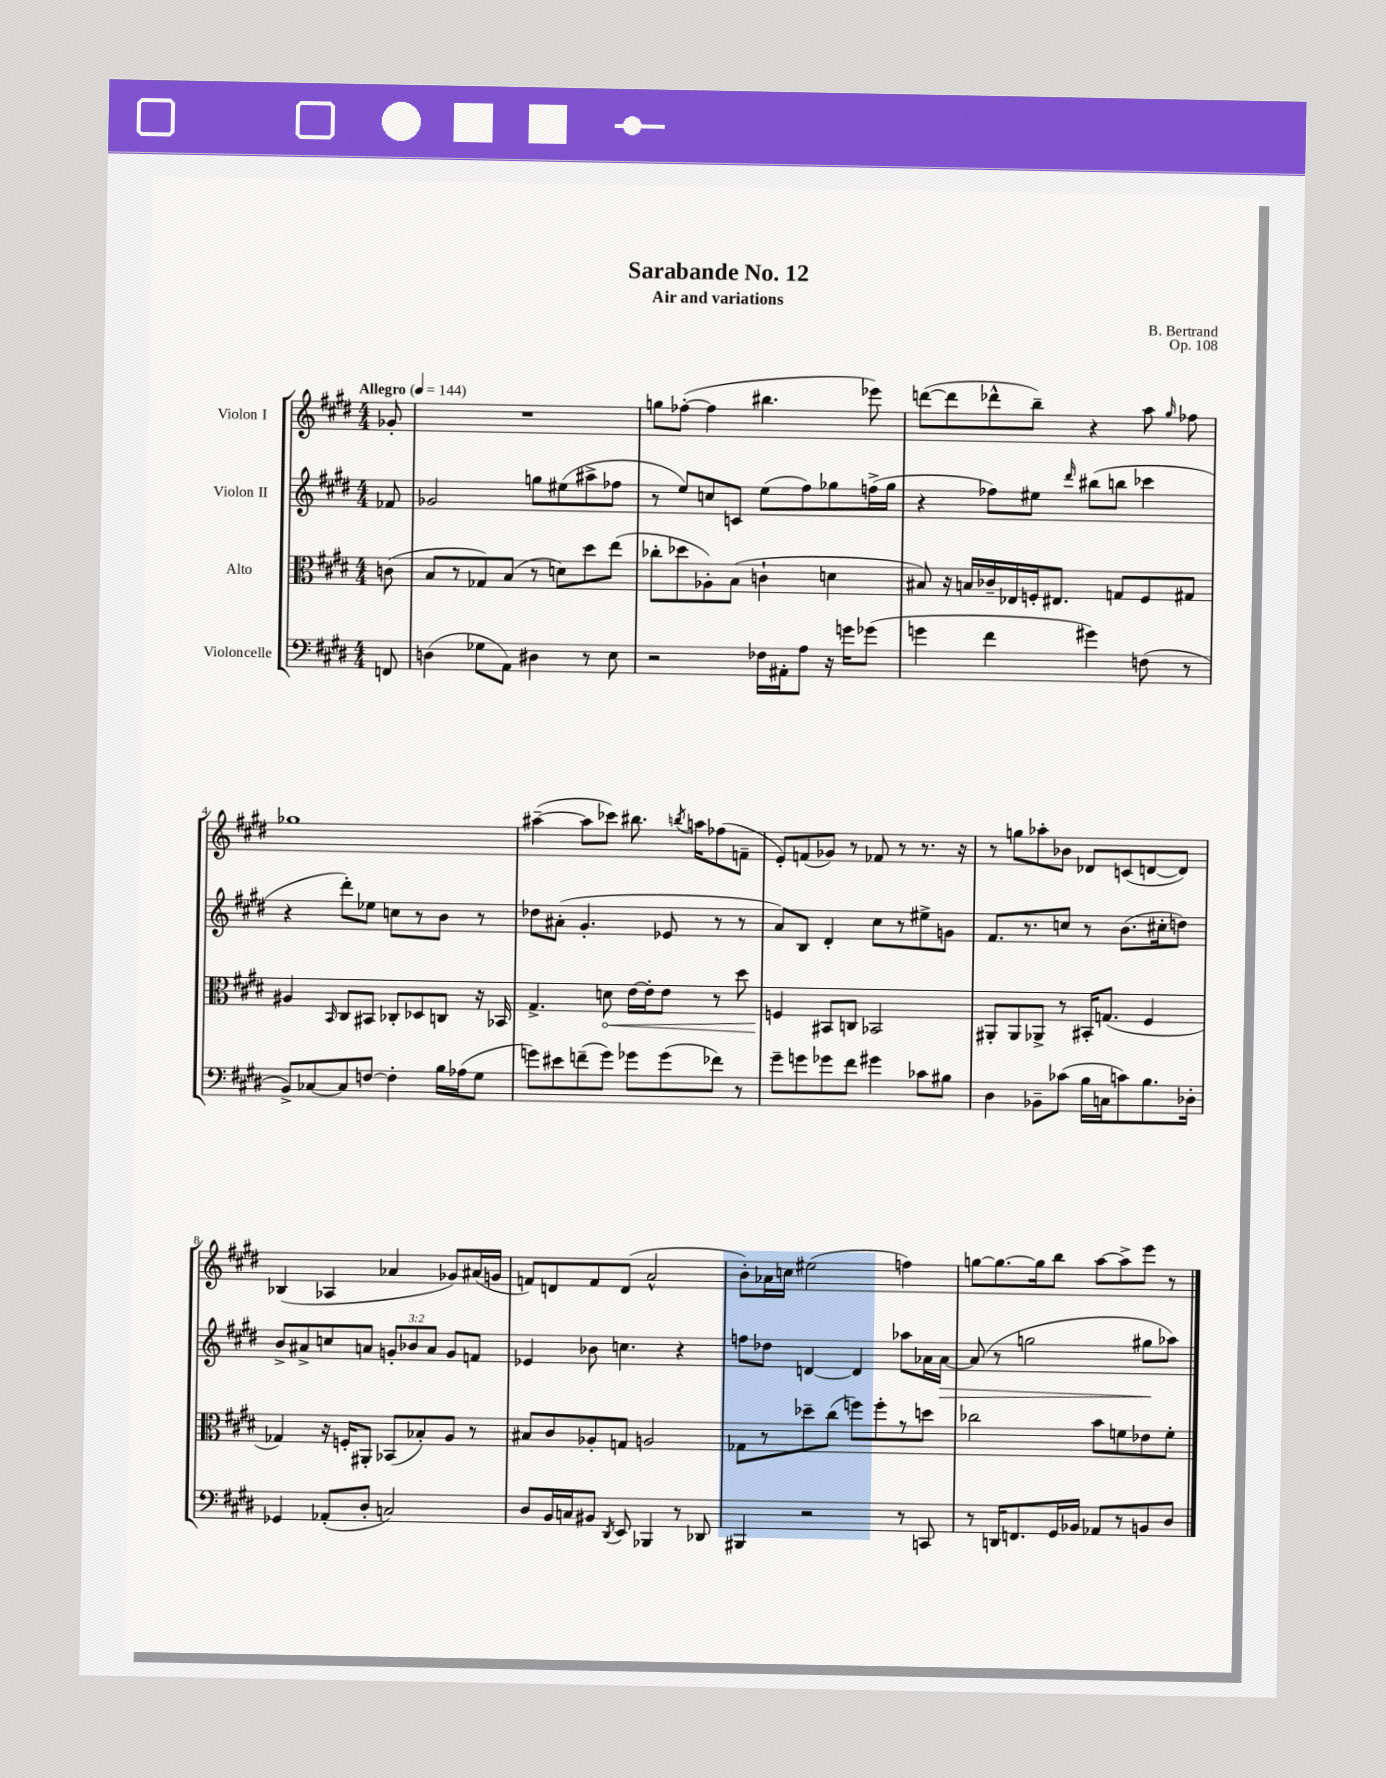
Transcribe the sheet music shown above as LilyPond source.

\header { title = "Sarabande No. 12" composer = "B. Bertrand" subtitle = "Air and variations" opus = "Op. 108" }
<<
\new StaffGroup <<
\new Staff = "s0" \with { instrumentName = "Violon I" } {
    \clef treble \key e \major \numericTimeSignature \time 4/4 \partial 8 \tempo "Allegro" 4 = 144
    \autoBeamOff ges'8-. |
    R1 |
    g''8[ fes''8]~-.( fes''4 bis''4. ees'''8) |
    d'''8[~( d'''8 des'''8-^ b''8]--) r4 a''8 \grace { gis''16 } fes''8 |
    ges''1 |
    ais''4~--( ais''8[ ces'''8]) bis''8. \acciaccatura { b''8 } a''16[ fes''8( f'8]-- |
    e'8[-.) f'8( ges'8]) r8 fes'8 r8 r8. r16 |
    r8 g''8[ aes''8-. bes'8] des'8[ c'8( d'8~ d'8]) |
    bes4( aes4 aes'4 ges'8[) ais'16( g'16] |
    f'8[) d'8 f'8 d'8]( a'2-^ |
    b'8[-.) aes'16 c''16] eis''2( f''4) |
    g''8[~ g''8.~ g''16 b''8] a''8[~ a''8-> e'''8] r8 \bar "|." |
}
\new Staff = "s1" \with { instrumentName = "Violon II" } {
    \clef treble \key e \major \numericTimeSignature \time 4/4 \override Staff.TupletNumber.text = #tuplet-number::calc-fraction-text \partial 8
    \autoBeamOff fes'8 |
    ges'2 g''8[ eis''8( ais''8-> fes''8] |
    r8 e''8[) c''8 c'8] e''8[( fis''8) ges''8 f''16->( ges''16] |
    r4 fes''8[) eis''8] \grace { dis'''16 } bis''8[( b''8] ces'''4 |
    r4 dis'''8[-.) ees''8] c''8[ r8 b'8] r8 |
    des''8[ ais'8]-.( gis'4.-. ees'8 r8 r8 |
    a'8[) b8] dis'4-. cis''8[ r8 eis''8-> g'8] |
    fis'8.[ r8. c''8] r8 b'8.[( cis''16-. d''8]) |
    b'8[-> ais'8-> c''8 a'8] \tuplet 3/2 { g'8[-. bes'8 a'8] } g'8[ f'8] |
    ees'4 bes'8 c''4. r4 |
    f''8[ des''8] d'4~ d'4 aes''8[ aes'16 aes'16]~\> |
    aes'8( r8 g''2 gis''8[\! aes''8]) \bar "|." |
}
\new Staff = "s2" \with { instrumentName = "Alto" } {
    \clef alto \key e \major \numericTimeSignature \time 4/4 \partial 8
    \autoBeamOff c'8( |
    b8[ r8 ges8) b8]( r8 d'8[) dis''8 e''8]( |
    ces''8[-. des''8 aes8-.) b8]( c'4-! d'4 |
    bis8) r16 b16[ ces'16-- ees16 f16-. eis8.] g8[ f8 gis8] |
    ais4 \grace { b,16 } cis8[ bis,8] ces8[-. des8 c8] r16 bes,16 |
    gis4.-> \once \override Hairpin.circled-tip = ##t d'8\< e'16[~ e'16-. e'8] r8 dis''8 |
    f4\! bis,8[ c8] bes,2 |
    ais,8[-. ais,8 aes,8]-> r8 bis,16[-. g8.]( fis4 |
    ges4) r16 f16[-. ais,8]-. bes,8[( bes8-.) a8] r8 |
    bis8[ cis'8 aes8-. g8] a2 |
    ges8[ r8 des''8-- cis''8]( f''8[) f''8-. r8 d''8] |
    ces''2 b'8[ f'8 ees'8 f'8]-. \bar "|." |
}
\new Staff = "s3" \with { instrumentName = "Violoncelle" } {
    \clef bass \key e \major \numericTimeSignature \time 4/4 \partial 8
    \autoBeamOff f,8 |
    d4( ges8[ a,8]) dis4 r8 e8 |
    r2 fes16[ ais,16-. a8] r16 g'16[ ges'8]( |
    g'4 fis'4 gis'4) f8( r8 |
    b,8[->) ces8~ ces8 f8]~ f4-. b16[ aes16( gis8] |
    g'8[) eis'8 f'8--( g'8]) ges'8[ ges'8( fes'8]) r8 |
    gis'8[-- g'8 ges'8 fis'8] gis'4 ces'8[ bis8] |
    dis4 bes,8[-- ces'8]( b16[ c16 c'8) b8. des16]-. |
    ges,4 aes,8[-.( dis8]-. c2) |
    dis8[ b,16 c16 bis,8] \acciaccatura { dis,8 } e,8 bes,,4 r8 des,8 |
    bis,,4 r2 r8 c,8 |
    r8 d,16[ f,8. gis,16 bes,16] aes,8[ r8 b,8 dis8] \bar "|." |
}
>>
>>
